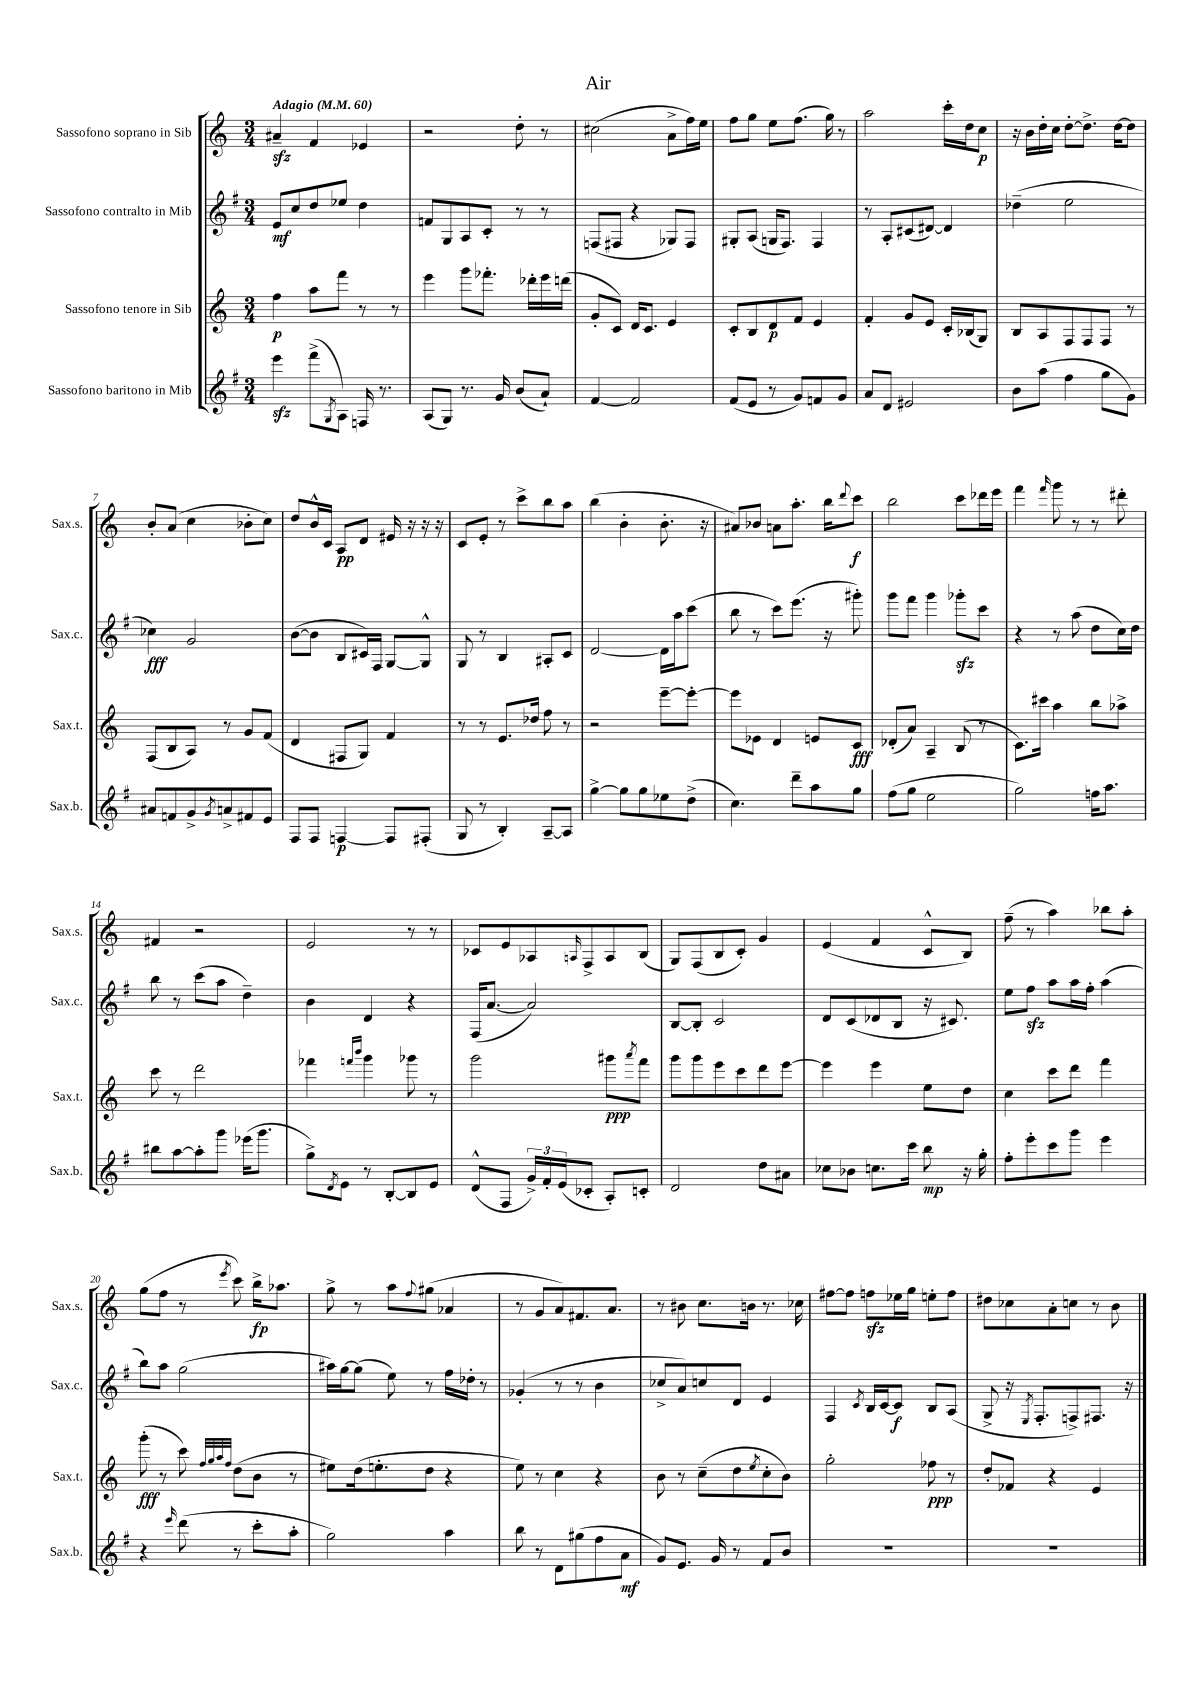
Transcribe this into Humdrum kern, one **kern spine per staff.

**kern	**kern	**kern	**kern
*staff4	*staff3	*staff2	*staff1
*clefG2	*clefG2	*clefG2	*clefG2
*k[f#]	*k[]	*k[f#]	*k[]
*M3/4	*M3/4	*M3/4	*M3/4
*MM60	*MM60	*MM60	*MM60
4eee	4ff	8e	4a#~
.	.	8cc	.
(8fff#^	8aa	8dd	4f
8qG	.	.	.
8A)	8fff	8ee-	.
16F	8r	4dd	4e-
8.r	.	.	.
.	8r	.	.
=	=	=	=
(8A	4eee	8f	2r
8G)	.	8G	.
8.r	8ggg	8A	.
.	8.fff-'	8c'	.
16g	.	.	.
(8b	.	8r	8dd'
.	16ddd-'	.	.
8a`)	16eee	8r	8r
.	(16ddd	.	.
=	=	=	=
[4f#	8g'	(8F	(2cc#
.	8c)	8F#	.
2f#]	16d	4r	.
.	8.c	.	.
.	4e	8G-)	8a^
.	.	8F#	16ff)
.	.	.	16ee
=	=	=	=
(8f#	8c'	8G#'	8ff
8e	8B	(8A	8gg
8r	8d	16G	8ee
.	.	8.F#)	.
8g)	8f	.	(8.ff
8f	4e	4F#	.
.	.	.	16gg)
8g	.	.	8r
=	=	=	=
8a	4f'	8r	2aa
8d	.	8A'	.
2e#	8g	(8c#	.
.	8e	[8d#)	.
.	16c'	4d#]	16ccc'
.	(16B-	.	16dd
.	8G)	.	8cc
=	=	=	=
8b	8B	(4dd-~	16r
.	.	.	16b
(8aa	8A	.	16dd'
.	.	.	16cc
4ff#	8F	2ee	[8dd'
.	8F	.	8.dd^]
8gg	8F	.	.
.	.	.	[16dd
8g)	8r	.	8dd]
=	=	=	=
8a#	(8F	4cc-)	8b'
8f	8B	.	(8a
8g^	8A)	2g	4cc
8qg	.	.	.
8a^	8r	.	.
8f#	8g	.	8b-'
8e	(8f	.	8cc)
=	=	=	=
8F#	4d	([8b	8dd
8F#	.	8b]	16b^^
.	.	.	16c
[4F	8F#	8B	8A
.	8G)	16c#)	8d
.	.	16F#	.
8F]	4f	[8G	16e#
.	.	.	16r
(8F#'	.	8G^^]	16r
.	.	.	16r
=	=	=	=
8G	8r	8G	8c
8r	8r	8r	8e'
4B')	8.e	4B	8r
.	.	.	8ccc^
.	16dd-	.	.
[8A~	8ff	8A#'	8bb
8A]	8r	8c	8aa
=	=	=	=
[4gg^	2r	[2d	(4bb
8gg]	.	.	4b'
8gg	.	.	.
8ee-	[8eee~	16d]	8.b'
.	.	16aa	.
(8dd^	8eee'_	(8ccc	.
.	.	.	16r
=	=	=	=
4.cc)	8eee]	8bb	8a#)
.	8e-	8r	8b-
.	4d	8ccc)	8a
8ddd~	.	(8.eee	8.aa'
8aa	8e	.	.
.	.	16r	16bb
.	.	.	8qqddd
8gg	8c	8ggg#')	8ccc
=	=	=	=
(8ff#	(8d-'	8ggg	2bb
8gg	8a)	8fff#	.
2ee	4A~	4ggg	.
.	(8B	8ggg-'	8ccc
.	8r	8ccc	16ddd-
.	.	.	16eee
=	=	=	=
2gg)	8.c)	4r	4fff
.	16ccc#	.	.
.	.	.	16qqfff
.	4aa	8r	8ggg
.	.	(8aa	8r
16ff	8bb	8dd	8r
8.aa	.	.	.
.	8aa-^	16cc)	8ddd#'
.	.	16dd	.
=	=	=	=
8bb#	8ccc	8bb	4f#
[8aa	8r	8r	.
8aa']	2ddd	(8ccc	2r
8ggg	.	8aa	.
(16eee-	.	4dd~)	.
8.ggg	.	.	.
=	=	=	=
8gg^)	4fff-	4b	2e
8qd	.	.	.
8e	.	.	.
.	16qqfff	.	.
.	16qqbbb	.	.
8r	4ggg	4d	.
[8B'	.	.	.
8B]	8ggg-	4r	8r
8e	8r	.	8r
=	=	=	=
(8d^^	2ggg	(16F#	8c-
.	.	[8.a	.
8F#	.	.	8e
24g^)	.	2a])	8A-
24f#'	.	.	.
(24e	.	.	.
.	.	.	16qqA
8c-'	.	.	8F^
8A')	8ggg#	.	8A
.	8qaaa	.	.
8c'	8fff	.	(8B
=	=	=	=
2d	8ggg	[8B	8G)
.	8ggg	8B']	(8F
.	8eee	2c	8B
.	8ccc	.	8c')
8dd	8ddd	.	4g
8a#	[8eee	.	.
=	=	=	=
8cc-	4eee]	8d	(4e
8b-	.	(8c	.
8.cc	4eee	8d-	4f
.	.	8B	.
16ccc	.	.	.
8bb	8ee	16r	8c^^
.	.	8.c#)	.
16r	8dd	.	8B)
16gg'	.	.	.
=	=	=	=
8ff#'	4cc	8ee	(8ff~
8eee'	.	8ff#	8r
8ccc	8ccc	8aa	4aa)
8ggg	8ddd	16aa	.
.	.	16ff#'	.
4eee	4fff	(4aa	8bb-
.	.	.	8aa'
=	=	=	=
4r	(8ggg'	8bb)	(8gg
.	8r	8aa	8ff
16qqeee	.	.	.
(8ddd	8ccc)	(2gg	8r
.	32qqff	.	.
.	32qqgg	.	.
.	32qqaa	.	.
.	32qqff	.	8qeee
8r	(8dd	.	8ccc)
8ccc'	8b	.	16bb^
.	.	.	8.aa-
8aa'	8r	.	.
=	=	=	=
2gg)	8ee#)	16aa#)	8gg^
.	.	[16gg	.
.	(16dd	(8gg]	8r
.	8.ee'	.	.
.	.	8ee)	8aa
.	.	.	8qqff
.	8dd	8r	(8gg#
4aa	4r	16ff#	4a-
.	.	16dd-'	.
.	.	8r	.
=	=	=	=
8bb	8ee)	(4g-'	8r
8r	8r	.	8g
8d	4cc	8r	8a)
(8gg#	.	8r	8.f#
8ff#	4r	4b	.
.	.	.	8.a
8a	.	.	.
=	=	=	=
8g)	8b	8cc-^	8r
8.e	8r	8a)	8b#
.	(8cc~	8cc	8.cc
16g	.	.	.
8r	8dd	8d	.
.	.	.	16b
.	8qee	.	.
8f#	8cc'	4e	8.r
8b	8b)	.	.
.	.	.	16cc-
=	=	=	=
2.r	2gg'	4F#	[8ff#
.	.	.	8ff#]
.	.	8qc	.
.	.	16B	8ff
.	.	[16c	.
.	.	8c]	16ee-
.	.	.	16gg
.	8ff-	8B	8ee'
.	8r	(8A	8ff
=	=	=	=
2.r	8dd'	8G^	8dd#
.	8f-	16r	8cc-
.	.	8qE	.
.	.	8.F#'	.
.	4r	.	8a'
.	.	8F^)	8cc
.	4e	8.F#	8r
.	.	.	8b
.	.	16r	.
==	==	==	==
*-	*-	*-	*-
